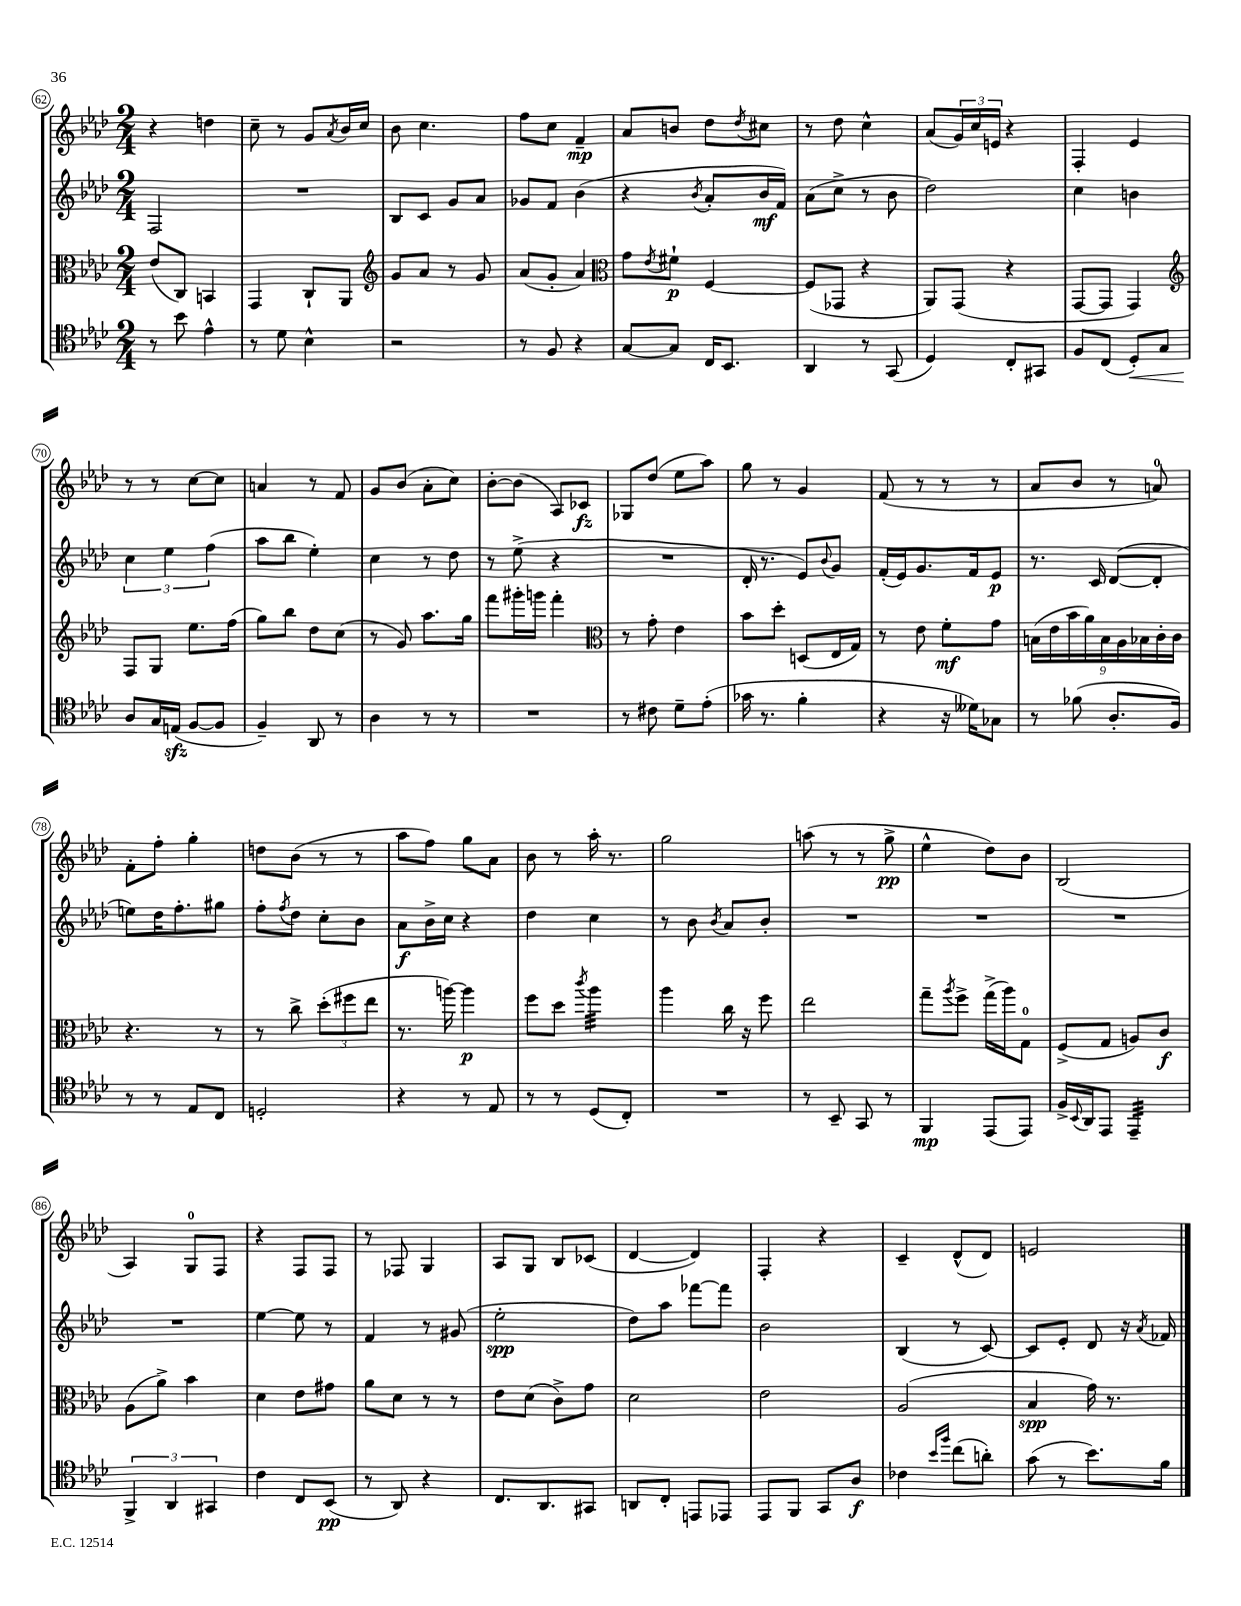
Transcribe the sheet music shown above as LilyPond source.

<<
\new StaffGroup <<
\new Staff = "s0" {
    \clef treble \key aes \major \numericTimeSignature \time 2/4
    r4 d''4 |
    c''8-- r8 g'8 \acciaccatura { aes'8 } bes'16 c''16 |
    bes'8 c''4. |
    f''8 c''8 f'4--\mp |
    aes'8 b'8 des''8 \acciaccatura { des''8 } cis''8 |
    r8 des''8 c''4-^ |
    aes'8( \tuplet 3/2 { g'16) c''16 e'16 } r4 |
    f4-. ees'4 |
    r8 r8 c''8~ c''8 |
    a'4 r8 f'8 |
    g'8 bes'8( aes'8-. c''8) |
    bes'8~-. bes'8( aes8) ces'8\fz |
    ges8 des''8( ees''8 aes''8) |
    g''8 r8 g'4 |
    f'8( r8 r8 r8 |
    aes'8 bes'8 r8 a'8-0) |
    f'8-. f''8-. g''4-. |
    d''8 bes'8( r8 r8 |
    aes''8 f''8) g''8 aes'8 |
    bes'8 r8 aes''16-. r8. |
    g''2 |
    a''8( r8 r8 g''8->\pp |
    ees''4-^ des''8) bes'8 |
    bes2( |
    aes4) g8-0 f8 |
    r4 f8 f8 |
    r8 fes8 g4 |
    aes8 g8 bes8 ces'8( |
    des'4~ des'4) |
    f4-. r4 |
    c'4-- des'8-^( des'8) |
    e'2 \bar "|." |
}
\new Staff = "s1" {
    \clef treble \key aes \major \numericTimeSignature \time 2/4
    f2 |
    R2 |
    bes8 c'8 g'8 aes'8 |
    ges'8 f'8 bes'4( |
    r4 \acciaccatura { bes'8 } aes'8-. bes'16\mf f'16) |
    aes'8( c''8-> r8 bes'8 |
    des''2) |
    c''4 b'4 |
    \tuplet 3/2 { c''4 ees''4 f''4( } |
    aes''8 bes''8 ees''4-.) |
    c''4 r8 des''8 |
    r8 ees''8->( r4 |
    R2 |
    des'16-. r8. ees'8) \appoggiatura { bes'8 } g'8 |
    f'16-.( ees'16) g'8. f'16 ees'8\p |
    r8. c'16 des'8~( des'8-. |
    e''8) des''16 f''8.-. gis''8 |
    f''8-. \acciaccatura { f''8 } des''8 c''8-. bes'8 |
    aes'8\f bes'16-> c''16 r4 |
    des''4 c''4 |
    r8 bes'8 \acciaccatura { bes'8 } aes'8 bes'8-. |
    R2 |
    R2 |
    R2 |
    R2 |
    ees''4~ ees''8 r8 |
    f'4 r8 gis'8( |
    ees''2-.\spp |
    des''8) aes''8 fes'''8~ fes'''8 |
    bes'2 |
    bes4( r8 c'8~) |
    c'8 ees'8-. des'8 r16 \acciaccatura { aes'8 } fes'16 \bar "|." |
}
\new Staff = "s2" {
    \clef alto \key aes \major \numericTimeSignature \time 2/4
    ees'8( c8) b,4 |
    g,4 c8-! aes,8 |
    \clef treble g'8 aes'8 r8 g'8 |
    aes'8( g'8-. aes'4) |
    \clef alto g'8 \acciaccatura { ees'8 } fis'8-!\p f4~ |
    f8( ges,8 r4 |
    aes,8) g,8( r4 |
    g,8~ g,8 g,4) |
    \clef treble f8 g8 ees''8. f''16( |
    g''8) bes''8 des''8 c''8( |
    r8 g'8) aes''8. g''16 |
    f'''8 gis'''16-. g'''16 f'''4-. |
    \clef alto r8 g'8-. ees'4 |
    bes'8 des''8-. d8( ees16 g16) |
    r8 ees'8 f'8-.\mf g'8 |
    \tuplet 9/8 { b16( ees'16 bes'16 aes'16) b16 aes16 bes16 c'16-. c'16 } |
    r4. r8 |
    r8 c''8-> \tuplet 3/2 { des''8-.( fis''8 ees''8 } |
    r8. a''16~) a''4\p |
    f''8 des''8 \acciaccatura { c'''8 } aes''4:32 |
    aes''4 c''16 r16 f''8 |
    ees''2 |
    g''8-- \acciaccatura { aes''8 } f''8-> g''16->( aes''16) g8-0 |
    f8->( g8 a8) c'8\f |
    aes8( aes'8->) bes'4 |
    des'4 ees'8 gis'8 |
    aes'8 des'8 r8 r8 |
    ees'8 des'8( c'8->) g'8 |
    des'2 |
    ees'2 |
    aes2( |
    bes4\spp g'16) r8. \bar "|." |
}
\new Staff = "s3" {
    \clef tenor \key aes \major \numericTimeSignature \time 2/4
    r8 bes'8 ees'4-^ |
    r8 des'8 bes4-^ |
    r2 |
    r8 f8 r4 |
    g8~ g8 c16 bes,8. |
    aes,4 r8 g,8( |
    des4) c8-. gis,8 |
    f8 c8( des8-.\<) g8 |
    aes8\! g16 e16\sfz( f8~ f8 |
    f4--) aes,8 r8 |
    aes4 r8 r8 |
    R2 |
    r8 cis'8 des'8-- ees'8-.( |
    ges'16 r8. f'4-. |
    r4 r16 deses'16) ges8 |
    r8 fes'8( aes8.-. f16) |
    r8 r8 ees8 c8 |
    d2-. |
    r4 r8 ees8 |
    r8 r8 des8( c8-.) |
    R2 |
    r8 bes,8-- g,8 r8 |
    f,4\mp ees,8( ees,8) |
    f16-> \appoggiatura { bes,8 } aes,16 ees,8 ees,4:32-- |
    \tuplet 3/2 { f,4-> aes,4 gis,4 } |
    c'4 c8 bes,8\pp( |
    r8 aes,8) r4 |
    c8. aes,8. gis,8 |
    a,8 c8-. e,8 ees,8 |
    ees,8 f,8 g,8 aes8\f |
    ces'4 \grace { bes'16 f''16 } c''8( a'8-.) |
    g'8( r8 bes'8.) f'16 \bar "|." |
}
>>
>>
\layout { \context { \Score currentBarNumber = #62 \override BarNumber.stencil = #(make-stencil-circler 0.1 0.3 ly:text-interface::print) } }
